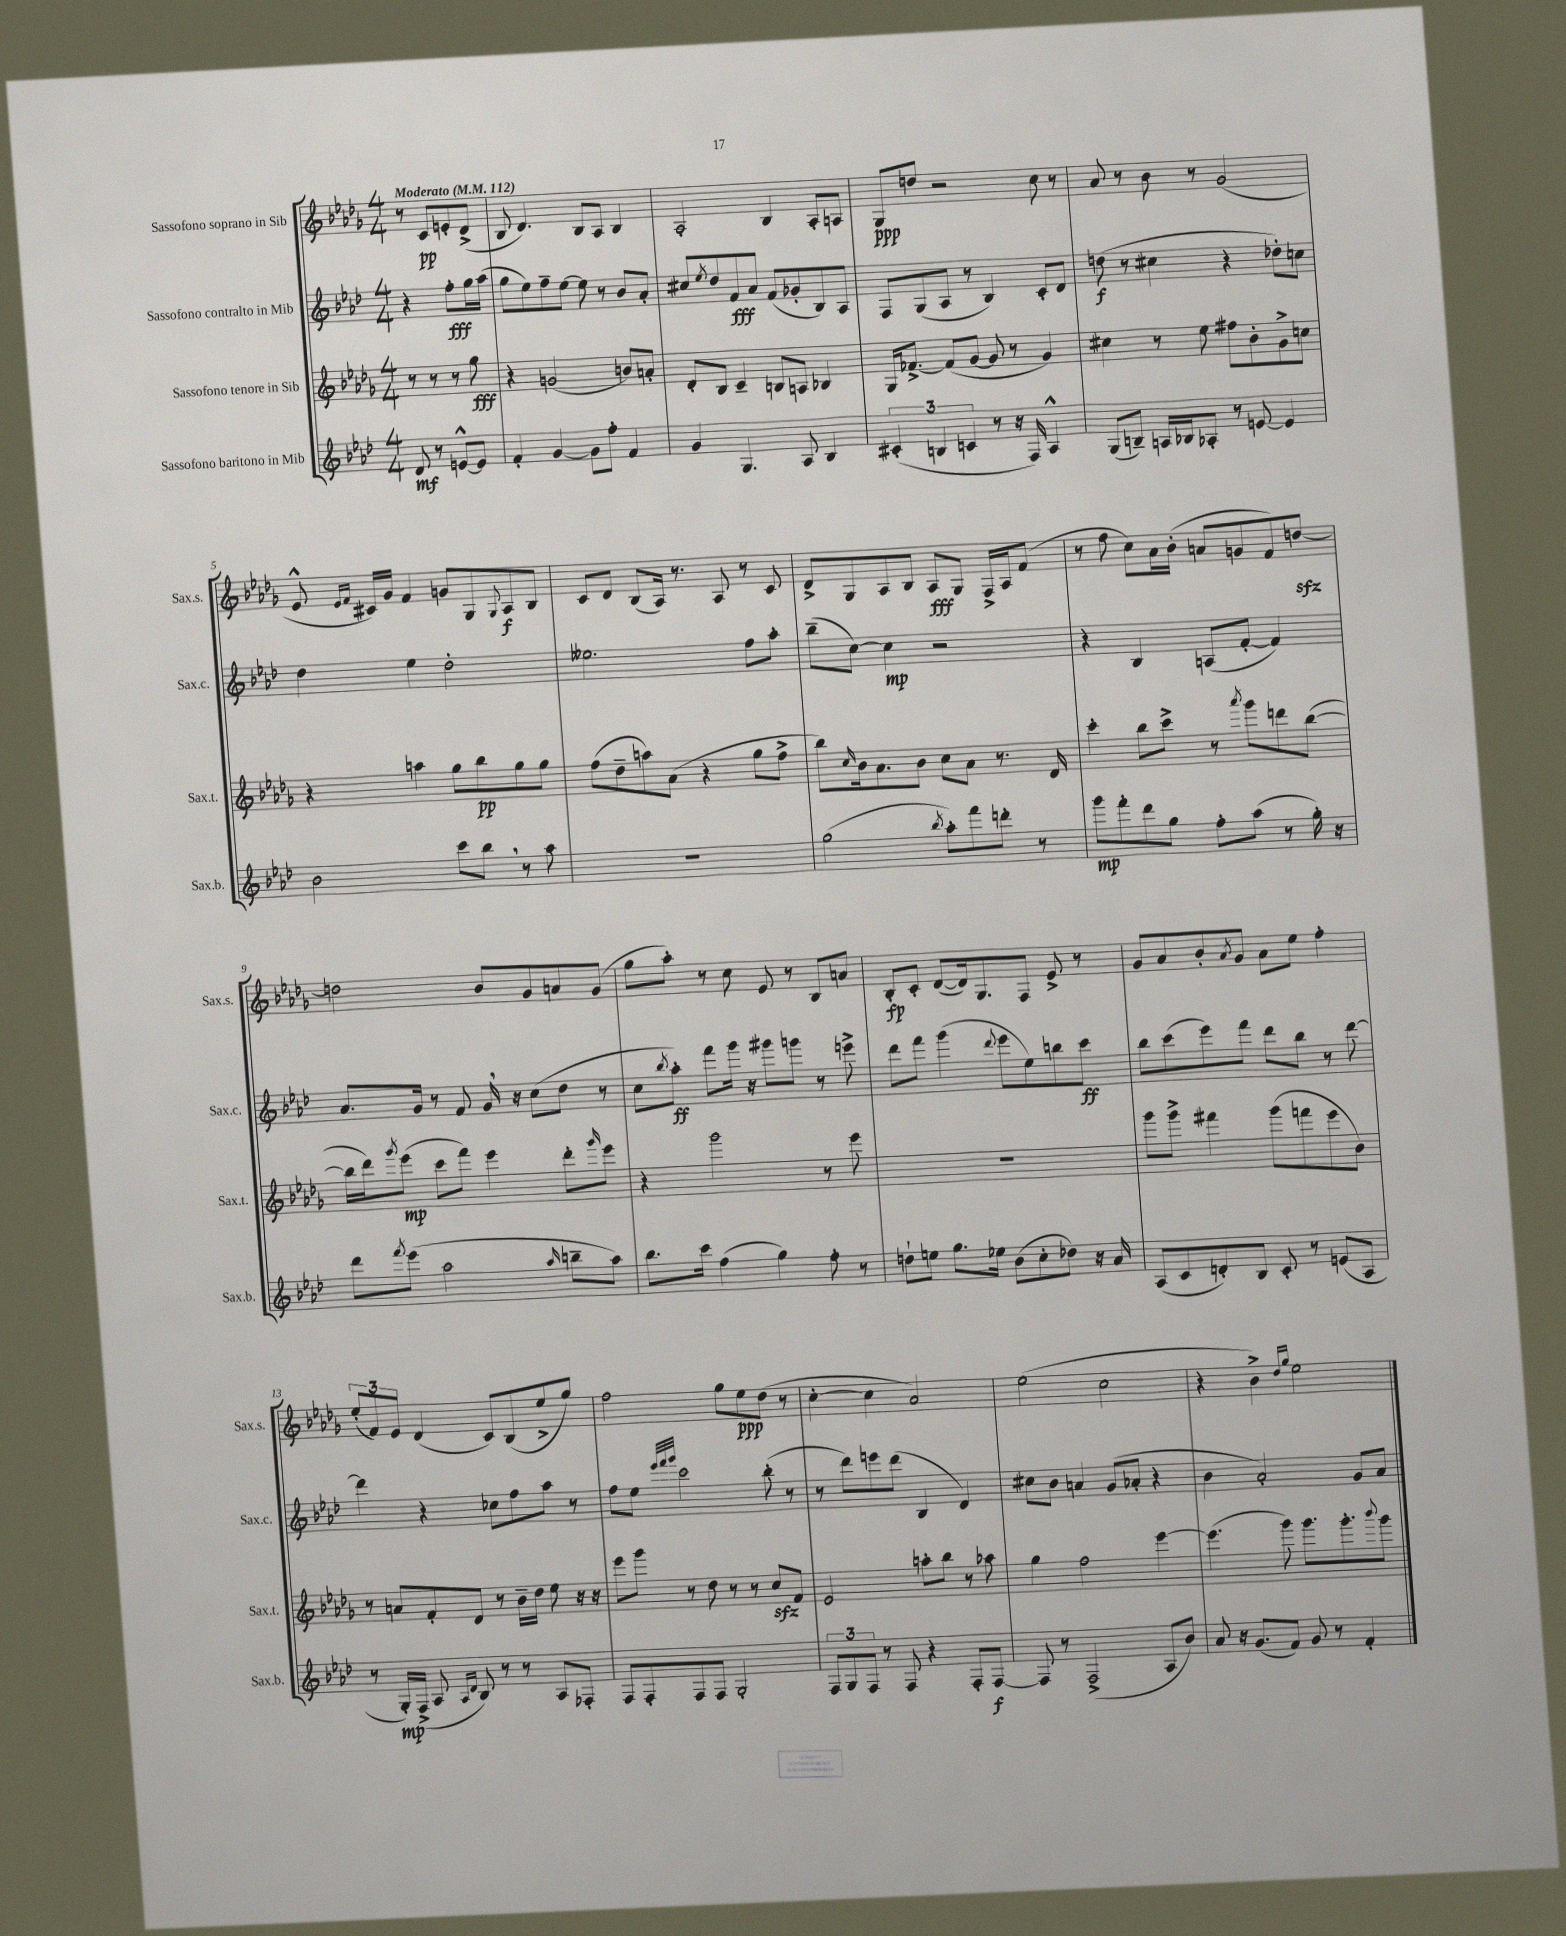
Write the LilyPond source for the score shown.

<<
\new StaffGroup <<
\new Staff = "s0" \with { instrumentName = "Sassofono soprano in Sib" shortInstrumentName = "Sax.s." } {
    \clef treble \key des \major \numericTimeSignature \time 4/4 \partial 2 \tempo "Moderato" 4 = 112
    r8 c'8\pp e'8-. des'8->( |
    bes8 des'4.) bes8 aes8 bes4 |
    aes2-. bes4 aes8-. a8 |
    ges8\ppp d''8 r2 c''8 r8 |
    aes'8 r8 bes'8 r8 ges'2( |
    ees'8-^ \grace { ees'16 f'16 } cis'16) ges'16 f'4 g'8 ges8 \appoggiatura { ges8 } aes8\f bes8 |
    c'8 des'8 bes8( aes16) r8. aes8 r8 c'8 |
    des'8-> ges8 aes8 bes8 aes8\fff ges8 f16-> aes16 f'8( |
    r8 f''8 c''8) aes'16 bes'16-.( a'8 g'8 f'8) d''8~\sfz |
    d''2 bes'8 ges'8 a'8 ges'8( |
    ges''8 aes''8-.) r8 c''8 ees'8 r8 bes8 a'8 |
    bes8-.\fp c'8-. des'8~( des'16) ges8. f8 ees'8-> r8 |
    ges'8 aes'8 bes'8-. \acciaccatura { aes'8 } ges'8 aes'8 ees''8 f''4-. |
    \tuplet 3/2 { ees''8-.( f'8) ees'8 } des'4( c'8) bes8( ees''8-> ges''8) |
    f''2 ges''8 ees''8\ppp des''8( r8 |
    c''4~-. c''4 aes'2) |
    ees''2( c''2 |
    r4 bes'4->) \grace { des''16 ges''16 } ees''2 \bar "|." |
}
\new Staff = "s1" \with { instrumentName = "Sassofono contralto in Mib" shortInstrumentName = "Sax.c." } {
    \clef treble \key aes \major \numericTimeSignature \time 4/4 \partial 2
    r4 f''8-.\fff g''16 aes''16( |
    g''8 ees''8) f''8-- ees''8~ ees''8 r8 bes'8 aes'8-. |
    cis''8 \acciaccatura { ees''8 } des''8 f'8\fff aes'8 f'8( ges'8-. bes8) aes8 |
    f8 g8( aes8 r8 bes4) c'8-. des'8 |
    d''8\f( r8 cis''4 r4 des''8-.) c''8 |
    des''4 ees''4 des''2-. |
    eeses''2. f''8 aes''8-. |
    bes''8--( c''8~) c''4\mp r2 |
    r4 bes4 a8( f'8~-. f'4) |
    aes'8. g'16 r8 f'8 g'16 \breathe r16 c''8( des''8 r8 |
    c''8 \acciaccatura { bes''8 } aes''8-.\ff) f'''8 g'''16 r16 gis'''8 g'''8 r8 e'''8-> |
    des'''8 f'''8 g'''4( \appoggiatura { des'''8 } ees'''8 ees''8) b''8 c'''8\ff |
    bes''8 c'''8( ees'''8) f'''8 des'''8 bes''8 r8 des'''8~ |
    des'''4 r4 ces''8 f''8 aes''8 r8 |
    f''8 ees''8 \grace { ees'''32 f'''32 g'''32 } c'''2 bes''8-.( r8 |
    r8 des'''8) e'''8 des'''8( bes4 des'4) |
    cis''8 bes'8 a'4 g'8( aes'8-. r4 |
    bes'4 aes'2-.) g'8 aes'8 \bar "|." |
}
\new Staff = "s2" \with { instrumentName = "Sassofono tenore in Sib" shortInstrumentName = "Sax.t." } {
    \clef treble \key des \major \numericTimeSignature \time 4/4 \partial 2
    r8 r8 r8 ges''8\fff |
    r4 g'2( b'8) a'8-. |
    des'8-. bes8 c'4-- b8 a8 bes4 |
    ges16 fes'8.~-> fes'8( ges'8~ ges'8 r8 ges'4) |
    cis''4 r8 ees''8 fis''8 bes'8-. ges'8-> c''8 |
    r4 a''4 ges''8 bes''8\pp ges''8 ges''8 |
    f''8( des''8-- a''8) aes'8( r4 ges''8 f''8-> |
    bes''8) \grace { c''16 } bes'16 aes'8. bes'8 c''8 aes'8 r8. des'16 |
    c'''4-. bes''8 c'''8-> r8 \acciaccatura { aes'''8 } ges'''8 d'''8 bes''8~( |
    bes''16 des'''16) \acciaccatura { ges'''8 } ees'''8\mp( c'''8 f'''8) ees'''4 des'''8-. \grace { ges'''16 } ees'''8 |
    r4 ges'''2 r8 ees'''8 |
    R1 |
    ges'''8 ges'''8-> fis'''4 ges'''8( f'''8 ees'''8 bes'8) |
    r8 a'8 f'8-. des'8 r8 bes'16-- des''16 ees''8 r16 r16 |
    ees'''8 ges'''8 r8 des''8 r8 r8 c''8\sfz f'8 |
    ees'2 a''8-. bes''8 r8 aes''8 |
    ges''4 f''2 ees'''4~ |
    ees'''4.( ges'''8) ges'''8. ges'''8.-. \appoggiatura { bes'''8 } ges'''8 \bar "|." |
}
\new Staff = "s3" \with { instrumentName = "Sassofono baritono in Mib" shortInstrumentName = "Sax.b." } {
    \clef treble \key aes \major \numericTimeSignature \time 4/4 \partial 2
    des'8\mf r8 e'8~-^ e'8 |
    f'4-. g'4~ g'8 f''8-. f'4 |
    g'4 g4. aes8 bes4 |
    \tuplet 3/2 { cis'4-.( b4 c'4 } r8 r16 f16) aes4-^ |
    g8( b8--) a16 bes16 aes8-. r8 e'8~ e'4 |
    bes'2 c'''8 bes''8 \breathe r8 aes''8 |
    R1 |
    g''2( \acciaccatura { bes''8 } aes''8-.) f'''8 d'''8-. r8 |
    g'''8\mp f'''8-. des'''8 g''8 f''8-. aes''8( r8 g''16-.) r16 |
    des'''8 \acciaccatura { f'''8 } ees'''8( aes''2 \grace { aes''16 } b''8-- aes''8) |
    bes''8. c'''16 f''4( g''4) f''8-. r8 |
    d''8-! e''8 g''8. ees''16 bes'8( c''8-. des''8) r16 aes'16 |
    aes8( c'8 d'8-.) bes8 c'8-. r8 e'8( aes8 |
    r8 g16-.\mp) f16->( aes8 \grace { aes16 des'16 } bes8) r8 r8 aes8 fes8-. |
    f8 f8-. f8 f8 g2-. |
    \tuplet 3/2 { f8 g8 f8 } r8 f8 r4 f8-. f8~\f |
    f8 r8 f2->( aes8 bes'8) |
    aes'8 r16 g'8.( f'8) g'8 r8 f'4-. \bar "|." |
}
>>
>>
